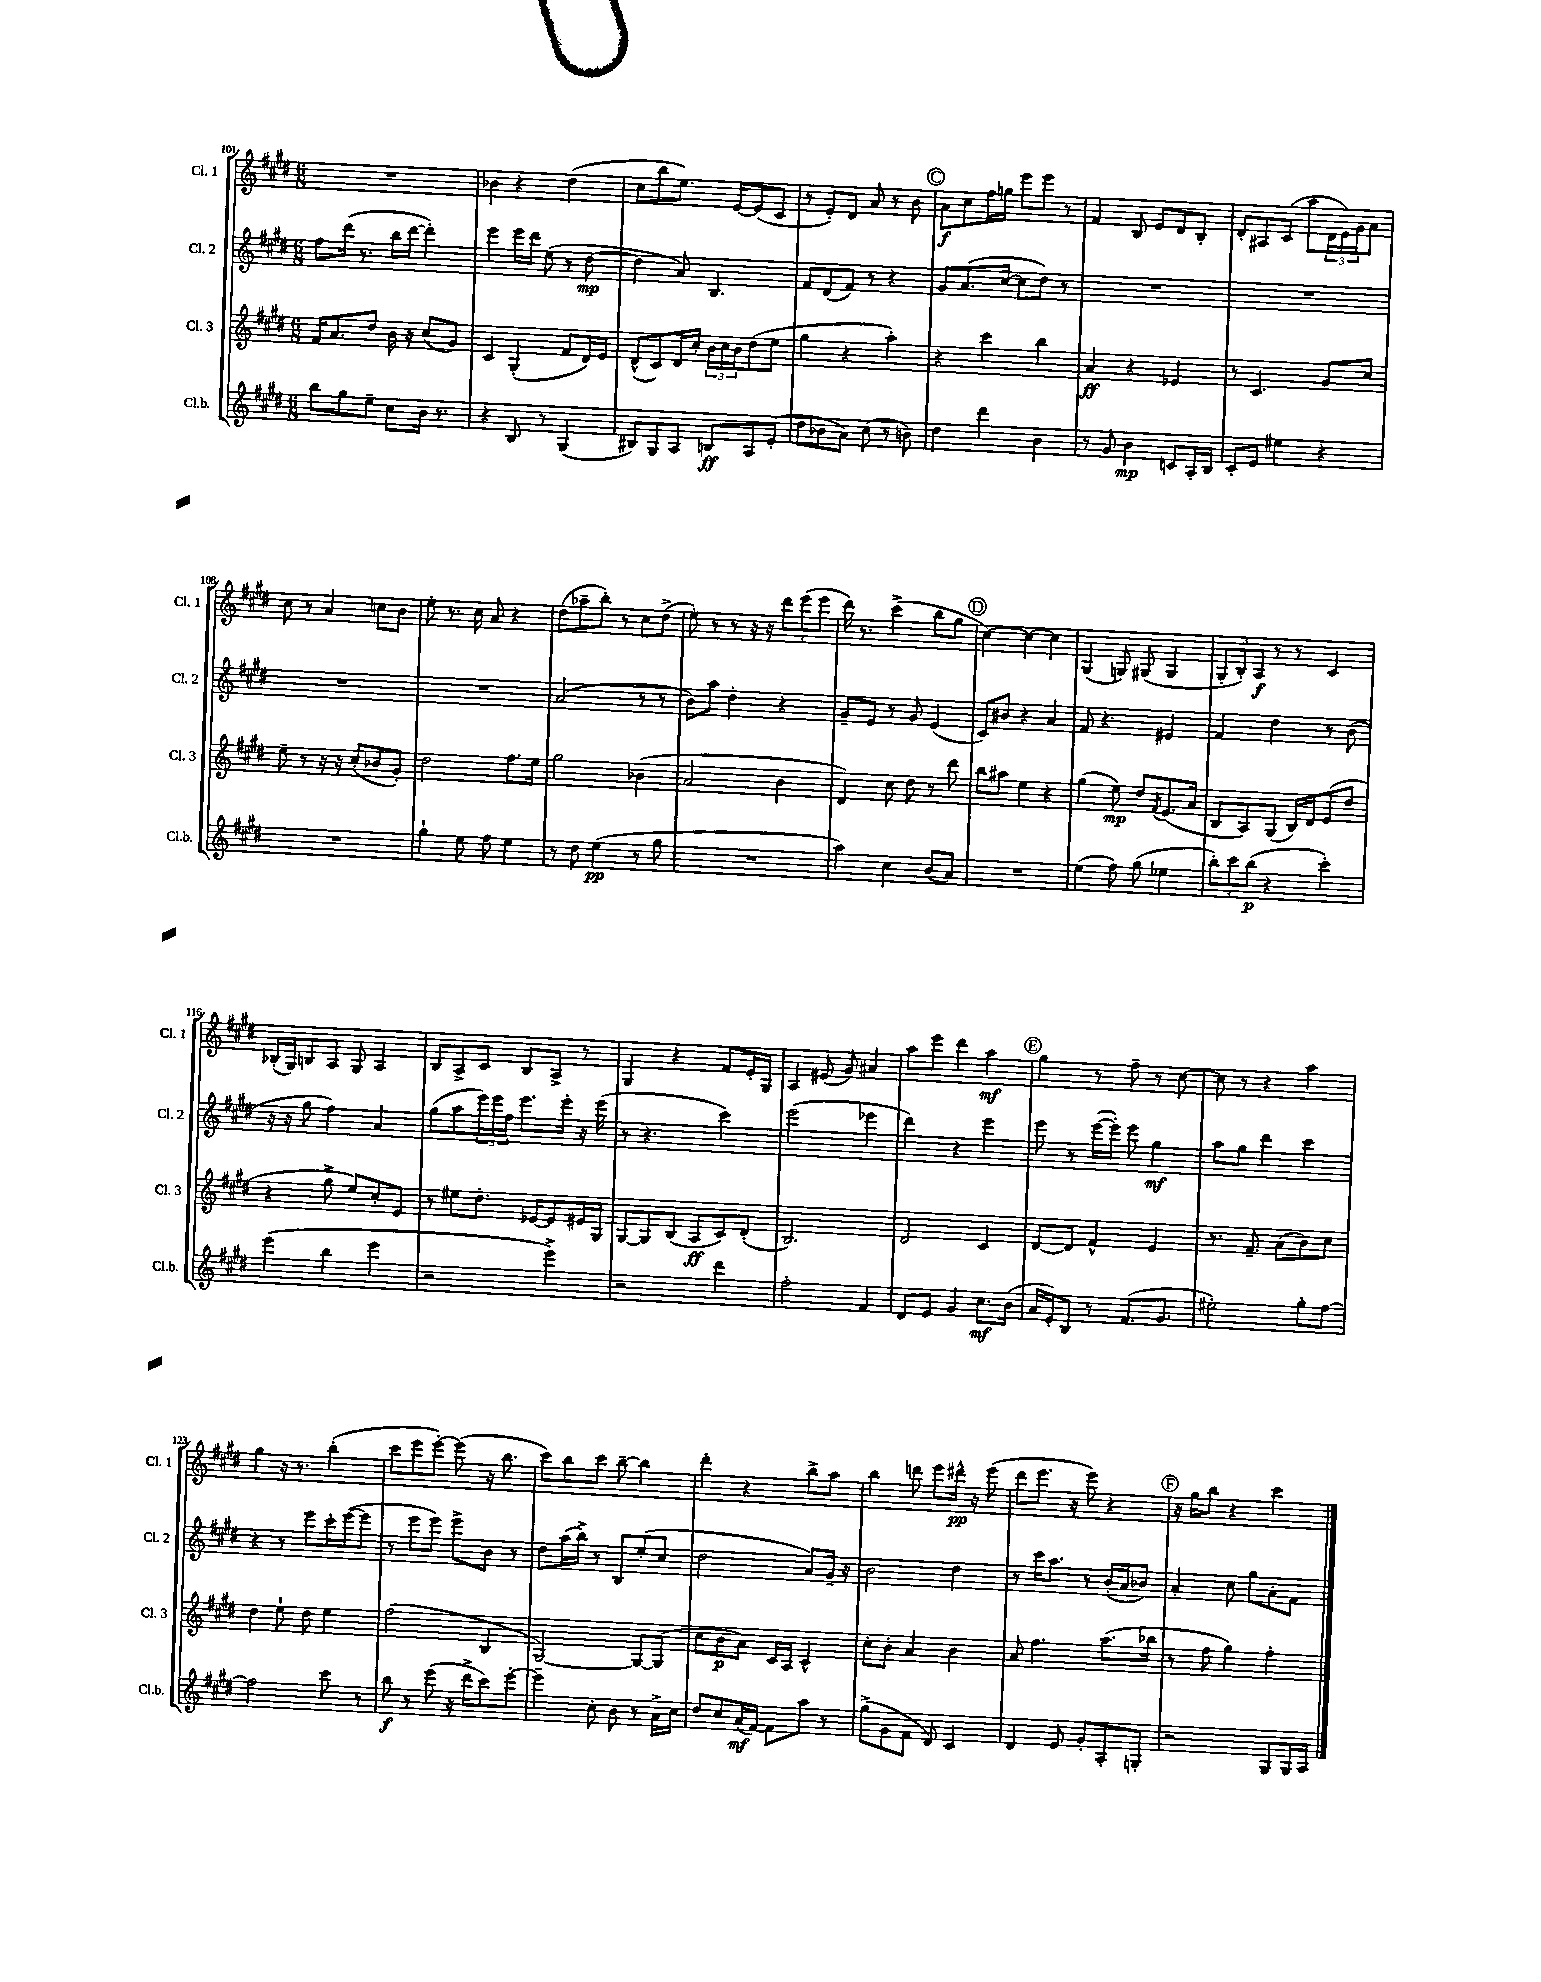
<<
\new StaffGroup <<
\new Staff = "s0" \with { instrumentName = "Cl. 1" shortInstrumentName = "Cl. 1" } {
    \clef treble \key e \major \numericTimeSignature \time 6/8
    R2. |
    bes'4 r4 dis''4( |
    cis''8 b''8 e''8.) e'16~ e'8( cis'8 |
    r8 e'8-.) dis'8 a'8 r8 b'8 |
    \mark \markup { \circle "C" } a'8\f cis''8 fis''16 g''16 e'''8 e'''8 r8 |
    fis'4 b8 e'8 dis'8 b8-. |
    dis'8-. ais8 cis'8( a''8 \tuplet 3/2 { dis'16 e'16) gis'16 } a'8 |
    cis''8 r8 a'4 c''8 b'8 |
    e''8-. r8. cis''16 a'8 r4 |
    dis''8( aes''8-- b''8-.) r8 cis''8 dis''8->( |
    e''8-.) r8 r8 r16 r16 \tuplet 3/2 { dis'''8 e'''8( e'''8 } |
    dis'''16) r8. cis'''4->( b''8 gis''8 |
    \mark \markup { \circle "D" } cis''4~) cis''4~ cis''4 |
    gis4( g8) gis8( gis4 |
    \tuplet 3/2 { gis8-. b8-.) a8\f } r8 r8 cis'4 |
    bes16-.( gis16) b8 a8 gis8 a4 |
    b8 a8-> cis'8 b8 a8-> r8 |
    gis4 r4 fis'8 e'16-. gis16 |
    a4 eis'8( gis'8) ais'4 |
    a''8 e'''8 dis'''4 a''4\mf |
    \mark \markup { \circle "E" } gis''4 r8 fis''8-- r8 cis''8~ |
    cis''8 r8 r4 a''4 |
    gis''4 r16 r8. b''4-.( |
    cis'''8 e'''8 e'''8~-.) e'''8( r16 b''8. |
    cis'''8) b''8 cis'''8 b''8~-- b''4 |
    dis'''4-. r4 b''8-> a''8 |
    b''4 d'''8 e'''8 dis'''16-^\pp r16 e'''8( |
    dis'''8 e'''8. r16 e'''8) r4 |
    \mark \markup { \circle "F" } r16 gis''16 b''8 r4 cis'''4 \bar "|." |
}
\new Staff = "s1" \with { instrumentName = "Cl. 2" shortInstrumentName = "Cl. 2" } {
    \clef treble \key e \major \numericTimeSignature \time 6/8
    fis''8 dis'''16( r8. b''16 dis'''16~ dis'''4-.) |
    e'''4 e'''16 dis'''16 e''8( r8 dis''8~\mp |
    dis''4 a'8) b4. |
    fis'8 dis'8( fis'8) r8 r4 |
    \mark \markup { \circle "C" } gis'8 a'8.( cis''16~ cis''8 dis''8) r8 |
    R2. |
    R2. |
    R2. |
    R2. |
    a'2( r8 r8 |
    b'8) a''8 dis''4-. r4 |
    gis'8-- e'8 r8 gis'8 e'4( |
    \mark \markup { \circle "D" } cis'8) bis'8 r4 a'4 |
    fis'8 r4. eis'4 |
    fis'4 dis''4 r8 b'8( |
    r16 r16 gis''8 fis''4) a'4 |
    gis''8( a''8 \tuplet 3/2 { e'''16) e'''16 fis''16 } e'''8. e'''16-. r16 e'''16( |
    r8 r4. cis'''4) |
    e'''2( ees'''4 |
    dis'''4) r4 e'''4 |
    \mark \markup { \circle "E" } e'''8 r8 e'''16~( e'''16-.) e'''8 gis''4\mf |
    a''8 gis''8 dis'''4 cis'''4 |
    r4 r8 e'''8 cis'''16-. e'''16~( e'''8 |
    r8 e'''8 e'''8) e'''8-> b'8 r8 |
    dis''8 a''16( b''16->) r8 b8 e''8-.( cis''8 |
    dis''2 a'8) gis'16-- r16 |
    b'2 dis''4 |
    r8 cis'''16 a''8. r8 b'16-.( a'16 bes'8) |
    \mark \markup { \circle "F" } a'4-. cis''8 gis''8 a'8-. fis'8 \bar "|." |
}
\new Staff = "s2" \with { instrumentName = "Cl. 3" shortInstrumentName = "Cl. 3" } {
    \clef treble \key e \major \numericTimeSignature \time 6/8
    fis'16 a'8. dis''8 b'16 r16 cis''8( gis'8) |
    cis'4 gis4-.( fis'8 dis'16) e'16 |
    dis'8-^( cis'8) dis'16 cis''16-. \tuplet 3/2 { b'16 cis''16 b'16 } dis''8( e''8 |
    gis''4 r4 a''4-.) |
    \mark \markup { \circle "C" } r4 cis'''4 b''4 |
    a'4\ff r4 ees'4 |
    r8 cis'4. gis'8 cis''8 |
    e''8-- r8 r16 r16 cis''8-.( bes'8 gis'8-.) |
    dis''2 fis''8. e''16 |
    gis''2 bes'4( |
    a'2 b'4 |
    dis'4) cis''8 dis''8 r8 dis'''8 |
    \mark \markup { \circle "D" } b''8 ais''8 e''4 r4 |
    gis''4( e''8\mp) dis''8 \acciaccatura { fis'8 } e'8.( a'16 |
    b8 a8) gis8( b16) dis'16 e'8( dis''8 |
    r4 gis''8-> e''8) cis''8-. e'8 |
    r8 eis''8 dis''8.-. ees'16~ ees'8 eis'16 gis16 |
    gis8~ gis8 b8( a8\ff cis'8) dis'8-.( |
    b2.) |
    dis'2 cis'4 |
    \mark \markup { \circle "E" } dis'8~ dis'8 fis'4-^ e'4 |
    r8. fis'8.-- a'8( b'8) cis''8 |
    dis''4 e''8-! dis''8 e''4 |
    fis''2( b4 |
    gis2~) gis8~ gis8( |
    cis''8 b'8\p a'8) cis'16 a16 cis'4-^ |
    cis''8-. b'8-. a'4 b'4 |
    a'8 fis''4. a''8.( bes''16 |
    \mark \markup { \circle "F" } r8 fis''8 gis''4) fis''4-. \bar "|." |
}
\new Staff = "s3" \with { instrumentName = "Cl.b." shortInstrumentName = "Cl.b." } {
    \clef treble \key e \major \numericTimeSignature \time 6/8
    b''8 gis''8 e''8-- cis''8 b'16 r8. |
    r4 b8 r8 gis4( |
    bis8) gis8 a8 b8\ff a8 e'8-.( |
    dis''8 bes'8 a'8) cis''8( r8 b'8) |
    \mark \markup { \circle "C" } dis''4 dis'''4 b'4 |
    r8 gis'8 b'4\mp c'8 a16-. b16 |
    cis'8-. e'8 eis''4 r4 |
    R2. |
    gis''4-! e''8 fis''8 e''4 |
    r8 dis''8 e''4\pp( r8 gis''8 |
    R2. |
    a''4) cis''4 b'8( a'8) |
    \mark \markup { \circle "D" } R2. |
    e''4( fis''8) gis''8( ees''4 |
    \tuplet 3/2 { b''8-.) cis'''8 b''8\p( } r4 cis'''4-.) |
    e'''4( b''4 e'''4 |
    r2 e'''4->) |
    r2 dis'''4 |
    fis''2-. fis'4 |
    dis'8 e'8 gis'4 cis''8.\mf b'16( |
    \mark \markup { \circle "E" } a'16 e'16-.) b8 r8 fis'8.( gis'8. |
    eis''2-.) gis''8-. fis''8~ |
    fis''2 cis'''8 r8 |
    b''8\f r8 e'''8( r16 dis'''16-> cis'''8) e'''8~-. |
    e'''4-- cis''8-. b'8 r8 a'16-> cis''16 |
    dis''8 cis''8 a'16\mf( fis'16~) fis'8 a''8 r8 |
    gis''8->( gis'8 fis'8 dis'8) cis'4 |
    dis'4 e'8 gis'8-. a8-. g8-. |
    \mark \markup { \circle "F" } r2 gis8 gis16 a16 \bar "|." |
}
>>
>>
\layout { \context { \Score currentBarNumber = #101 } }
